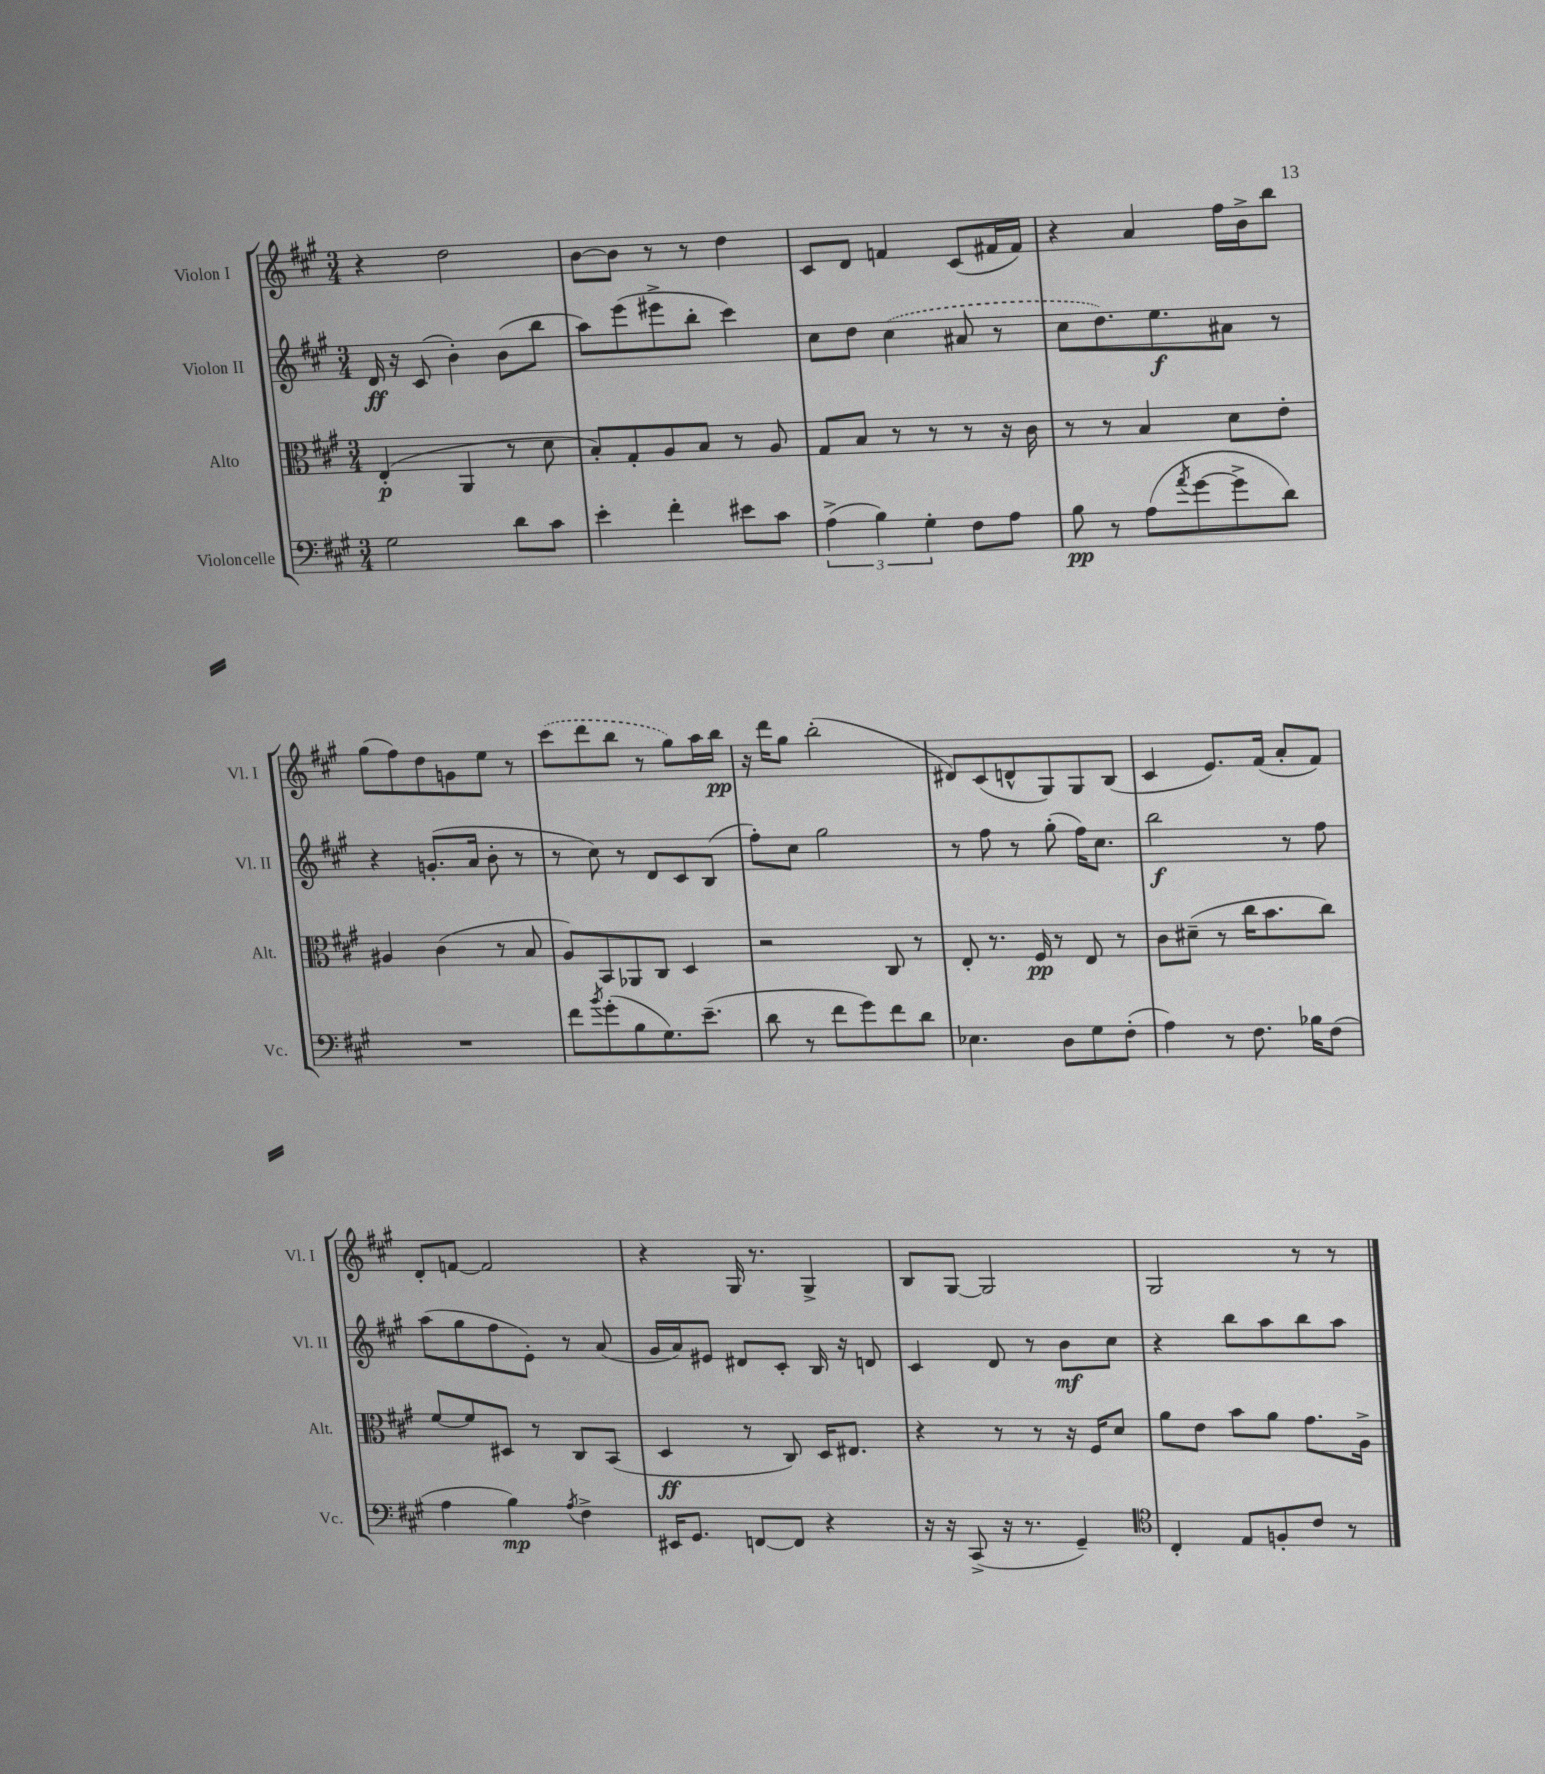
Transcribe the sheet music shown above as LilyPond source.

<<
\new StaffGroup <<
\new Staff = "s0" \with { instrumentName = "Violon I" shortInstrumentName = "Vl. I" } {
    \clef treble \key a \major \numericTimeSignature \time 3/4
    r4 d''2 |
    b'8~ b'8 r8 r8 d''4 |
    cis'8 d'8 f'4 cis'8( fis'16 fis'16) |
    r4 a'4 fis''16 b'16-> b''8 |
    gis''8( fis''8) d''8 g'8 e''8 r8 |
    \once \slurDashed cis'''8( d'''8 b''8 r8 gis''8) a''16 b''16\pp |
    r16 d'''16 gis''8 b''2-.( |
    dis'8) cis'8( d'8-^ gis8) gis8 b8( |
    cis'4 e'8.) fis'16( a'8-. fis'8) |
    d'8-. f'8~ f'2 |
    r4 gis16 r8. gis4-> |
    b8 gis8~ gis2 |
    gis2 r8 r8 \bar "|." |
}
\new Staff = "s1" \with { instrumentName = "Violon II" shortInstrumentName = "Vl. II" } {
    \clef treble \key a \major \numericTimeSignature \time 3/4
    d'16\ff r16 cis'8( b'4-.) b'8( b''8 |
    a''8) e'''8( eis'''8-> b''8-. cis'''4) |
    cis''8 d''8 \once \slurDashed cis''4( ais'8 r8 |
    cis''8 d''8.) e''8.\f ais'8 r8 |
    r4 g'8.-.( a'16 b'8-. r8 |
    r8 cis''8) r8 d'8 cis'8 b8( |
    fis''8-.) cis''8 gis''2 |
    r8 fis''8 r8 gis''8-.( fis''16) cis''8. |
    b''2\f r8 fis''8 |
    a''8( gis''8 fis''8 e'8-.) r8 a'8( |
    gis'16 a'16) eis'8 dis'8 cis'8-. b16 r16 d'8 |
    cis'4 d'8 r8 b'8\mf cis''8 |
    r4 b''8 a''8 b''8 a''8 \bar "|." |
}
\new Staff = "s2" \with { instrumentName = "Alto" shortInstrumentName = "Alt." } {
    \clef alto \key a \major \numericTimeSignature \time 3/4
    e4-.\p( a,4 r8 d'8 |
    b8-.) gis8-. a8 b8 r8 a8 |
    gis8 b8 r8 r8 r8 r16 cis'16 |
    r8 r8 b4 d'8 e'8-. |
    ais4 cis'4( r8 b8 |
    a8) b,8 aes,8 cis8 d4 |
    r2 cis8 r8 |
    e8-. r8. fis16\pp r8 e8 r8 |
    cis'8 dis'8--( r8 cis''16 b'8. cis''8) |
    fis'8~ fis'8 dis8 r8 cis8 b,8( |
    d4\ff r8 cis8) d16 eis8. |
    r4 r8 r8 r16 fis16 d'8 |
    a'8 e'8 b'8 a'8 gis'8. a16-> \bar "|." |
}
\new Staff = "s3" \with { instrumentName = "Violoncelle" shortInstrumentName = "Vc." } {
    \clef bass \key a \major \numericTimeSignature \time 3/4
    gis2 d'8 cis'8 |
    e'4-. fis'4-. eis'8 cis'8 |
    \tuplet 3/2 { a4->( b4) gis4-. } fis8 a8 |
    b8\pp r8 a8( \acciaccatura { a'8 } gis'8~ gis'8-> d'8) |
    R2. |
    fis'8 \acciaccatura { b'8 } gis'8-.( b8 gis8.) e'8.--( |
    d'8 r8 fis'8 gis'8) fis'8 d'8 |
    ees4. d8 gis8 fis8-.( |
    a4) r8 fis8. bes16 fis8( |
    a4 b4\mp) \acciaccatura { a8 } fis4-> |
    eis,16 gis,8. f,8~ f,8 r4 |
    r16 r16 cis,8->( r16 r8. gis,4--) |
    \clef tenor cis4-. e8 f8-. cis'8 r8 \bar "|." |
}
>>
>>
\layout { \context { \Score \remove "Bar_number_engraver" } }
